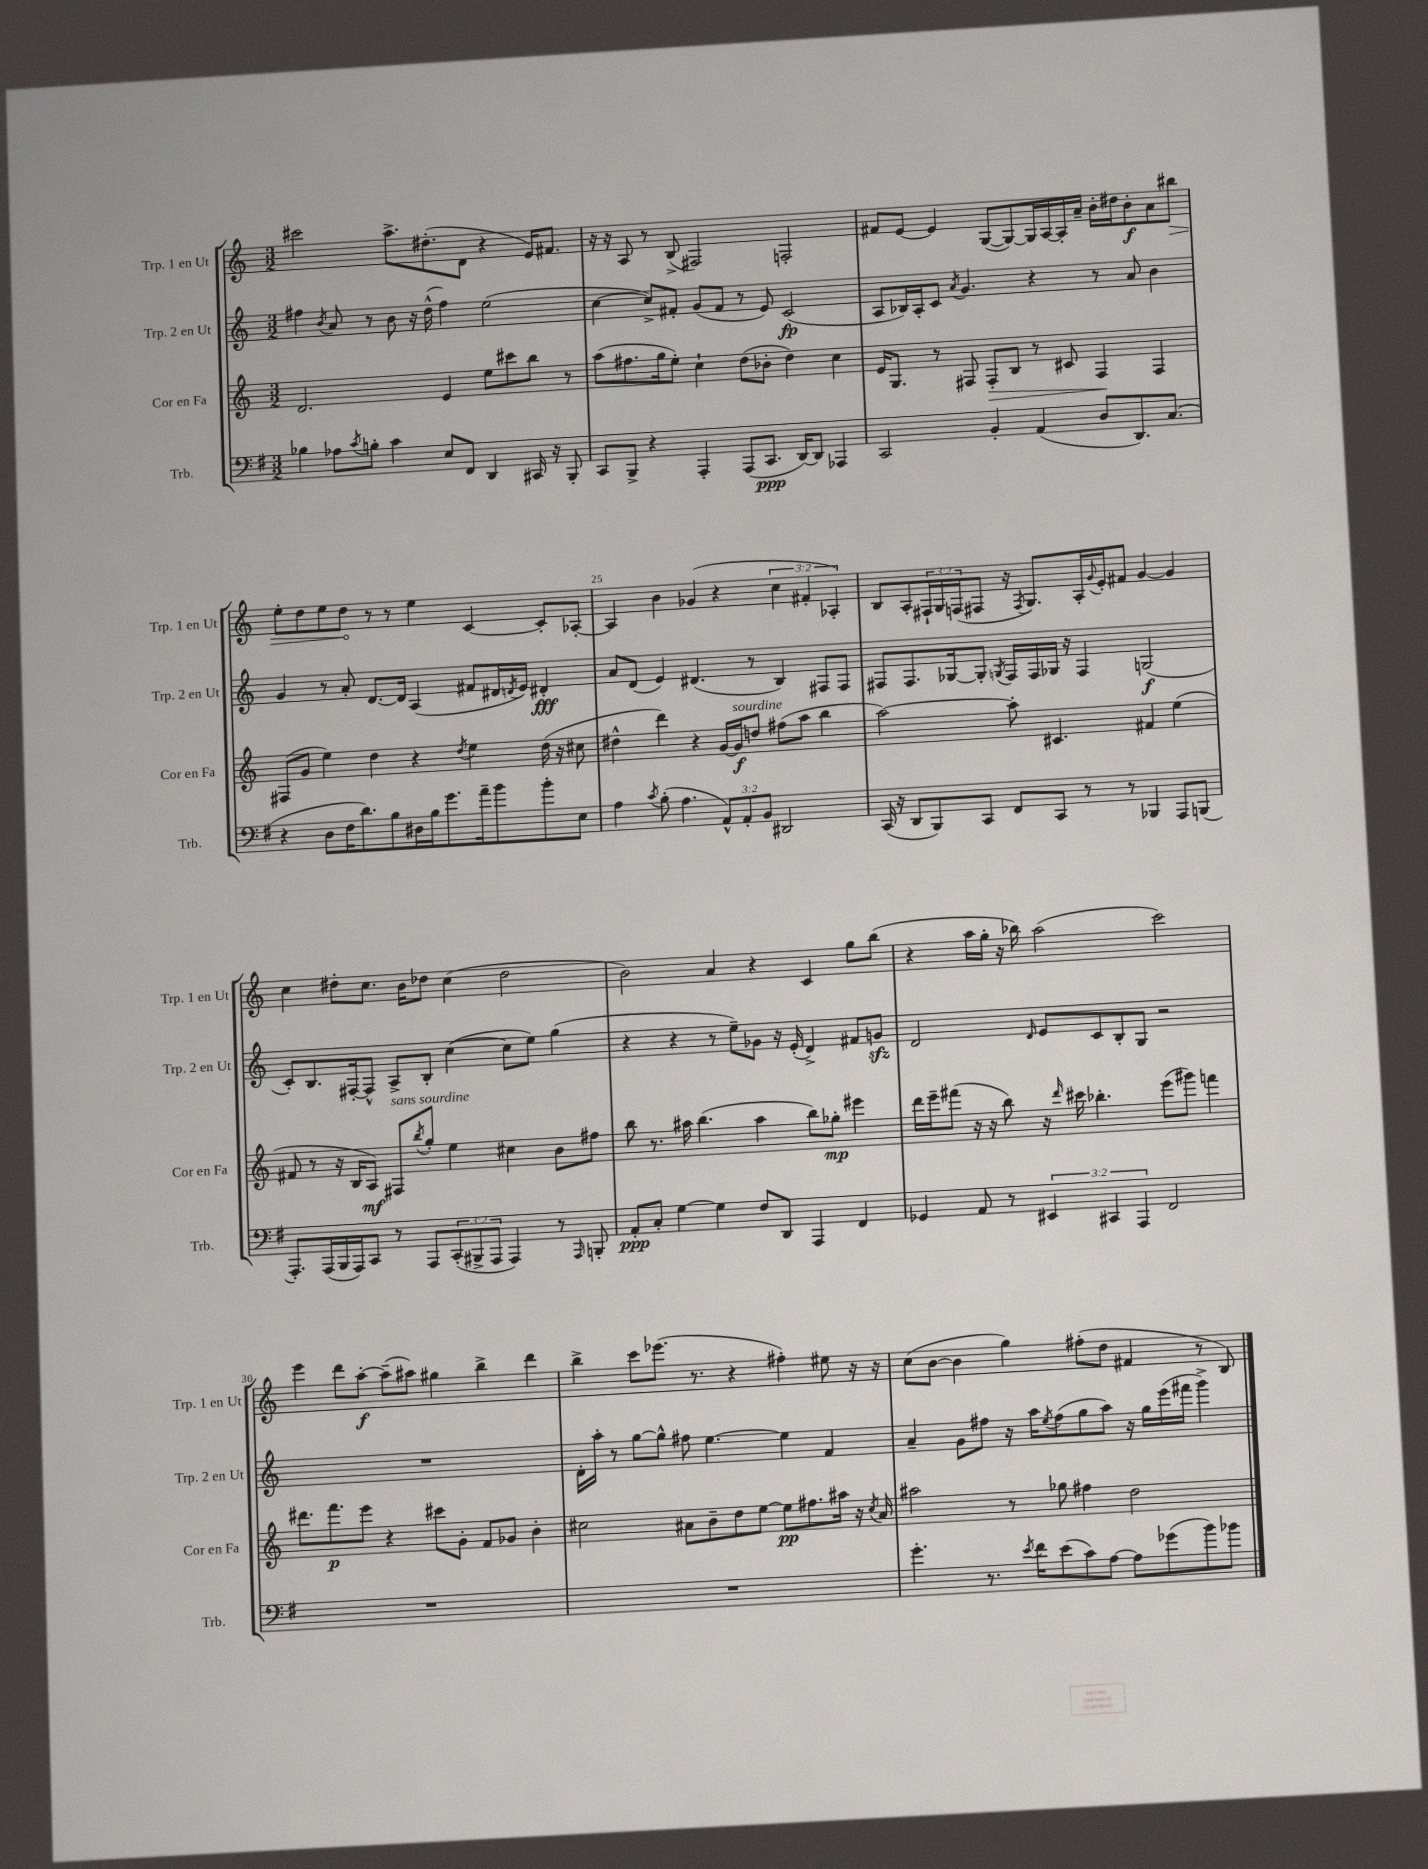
<<
\new StaffGroup <<
\new Staff = "s0" \with { instrumentName = "Trp. 1 en Ut" shortInstrumentName = "Trp. 1 en Ut" } {
    \clef treble \key c \major \numericTimeSignature \time 3/2 \override Staff.TupletNumber.text = #tuplet-number::calc-fraction-text
    cis'''2 a''8.-> dis''8.-.( d'8 r4 e'16) fis'8. |
    r16 r16 a8 r8 b8->( fis2) f2-. |
    fis'8 e'8~ e'4 g8~( g8~) g16 a16~ a16-. a'16-- b'16-. dis''16 b'8-.\f a'8 \once \override Hairpin.circled-tip = ##t bis''8\> |
    e''8-. d''8 e''8 d''8\! r8 r8 e''4 c'4~ c'8-. aes8~-. |
    aes4 b'4 ges'4( r4 \tuplet 3/2 { c''4 fis'4-. aes4-.) } |
    b8 a8-. \tuplet 3/2 { fis16-! g16 f16( } fis8 r16 \acciaccatura { fis8 } g8.) a16-. \appoggiatura { g'8 } e'16-. fis'8 g'4~ g'4 |
    c''4 dis''8-. c''8. b'16 des''8 c''4( des''2 |
    b'2) a'4 r4 c'4 g''8 b''8( |
    r4 a''16 g''16-. r16 bes''16) a''2( c'''2) |
    e'''4 d'''8 a''8~-.\f a''8--( ais''8) gis''4 b''4-> d'''4 |
    b''4-> c'''8 ees'''8.( r8. r4 fis''4-.) eis''8 r16 r16 |
    c''8( b'8~ b'4 g''4) fis''8-.( d''8 fis'4 r8 b8) \bar "|." |
}
\new Staff = "s1" \with { instrumentName = "Trp. 2 en Ut" shortInstrumentName = "Trp. 2 en Ut" } {
    \clef treble \key c \major \numericTimeSignature \time 3/2
    fis''4 \acciaccatura { b'8 } a'8 r8 b'8 r16 d''16-^( fis''4) e''2( |
    c''4~ c''8->) fis'8-. g'8( fis'8 r8 e'8) c'2\fp( |
    a8 bes16) a16-. c'8 \acciaccatura { a'8 } g'4. r4 r8 a'8 b'4 |
    g'4 r8 a'8-. d'8.~ d'16 a4( fis'8 dis'16 \acciaccatura { d'8 } e'16) dis'4-.\fff |
    a'8 d'8( e'4) dis'4.( r8 b4) fis8 fis8 |
    fis8 fis8. ges16~ ges8-. \acciaccatura { g8 } fis16 fis16 ges16 r16 fis4 g2\f( |
    c'8-.) b8. fis16~-. fis8-^ a8-> b8-. c''4~( c''8 e''8) g''4( |
    r4 r4 r8 e''8--) ges'8 r16 e'16-.( d'4->) fis'8 g'8\sfz |
    d'2 \grace { d'16 } e'8 c'8 b8-. g8 r2 |
    R1. |
    d'16-. a''16-. r8 g''8~ g''8-^ fis''8 e''4.~ e''4 f'4 |
    a'4-- g'8 fis''8 r16 a''16 \acciaccatura { e''8 } fis''8( g''8 a''8) r16 g''16 e'''16( fis'''16 g'''4->) \bar "|." |
}
\new Staff = "s2" \with { instrumentName = "Cor en Fa" shortInstrumentName = "Cor en Fa" } {
    \clef treble \key c \major \numericTimeSignature \time 3/2
    d'2. e'4 e''8 cis'''8 b''8 r8 |
    a''8( fis''8. g''16 e''8-.) c''4-! d''8( bes'8-. d''4) c''4 |
    e'16 g8. r8 fis8 fis8-.\> b8 r8 cis'8 fis4\! fis4 |
    fis8( g'8 e''4) d''4 r4 \acciaccatura { d''8 } e''4 d''16( r16 cis''8 |
    dis''4-^ d'''4) r4 g'16~ g'16\f^\markup { \italic "sourdine" } d''8 fis''8( a''8 b''4 |
    a''2~) a''8-. cis'4. fis'4 e''4( |
    fis'8 r8 r16 b16 a8\mf) fis8^\markup { \italic "sans sourdine" } \acciaccatura { b''8 } g''8-. e''4 cis''4 b'8 fis''8 |
    b''8 r8. ais''16 b''4.( ais''4 b''8) ges''8-.\mp eis'''4 |
    d'''16 e'''16-- fis'''8( r16 r16 b''8) r16 \grace { d'''16 } cis'''16 bes''4.-. e'''8( gis'''8) f'''4 |
    dis'''8. f'''8.\p e'''8 r4 cis'''8 g'8-. f'8 ges'8 b'4-. |
    cis''2 ais'8 b'8-- d''8 e''8~ e''8\pp fis''8. ais''16 r16 \acciaccatura { cis''8 } ais'16 |
    ais''2 r8 ges''8 fis''4 d''2 \bar "|." |
}
\new Staff = "s3" \with { instrumentName = "Trb." shortInstrumentName = "Trb." } {
    \clef bass \key g \major \numericTimeSignature \time 3/2 \override Staff.TupletNumber.text = #tuplet-number::calc-fraction-text
    bes4 aes8 \acciaccatura { c'8 } b8-. c'4 e8 fis,8 d,4 cis,16 r16 b,,8-. |
    c,8 b,,8-> r4 a,,4-. a,,8( c,8.\ppp d,16~) d,8 aes,,4 |
    c,2 b,4-. a,4( d8 d,8.) c8.( |
    r4 d8 fis16 d'8.) b8 dis16 b16 g'8. a'16-- b'8 b'8-. e8 |
    a4 \acciaccatura { c'8 } b8-.( a4. \tuplet 3/2 { a,8-^) a,8-. b,8 } dis,2 |
    c,16( r16 d,8 b,,8) c,8 fis,8 c,8 r8 r8 bes,,4 a,,8 b,,8( |
    a,,8.-.) a,,16( b,,16 a,,16) c,8 r8 a,,8 \tuplet 3/2 { c,8-.( bis,,8-> a,,8 } a,,4) r8 \grace { a,,16 } b,,8-. |
    a,8-.\ppp c8-. g4~ g4 fis8 d,8 a,,4 fis,4 |
    ges,4 a,8 r8 \tuplet 3/2 { eis,4 cis,4 a,,4 } fis,2 |
    R1. |
    R1. |
    g'4.-. r8. \acciaccatura { e'8 } fis'16 e'8( c'8) a8~ a8 ges'8( b'8) bes'8 \bar "|." |
}
>>
>>
\layout { \context { \Score currentBarNumber = #21 \override BarNumber.break-visibility = ##(#f #t #t) barNumberVisibility = #(every-nth-bar-number-visible 5) } }
